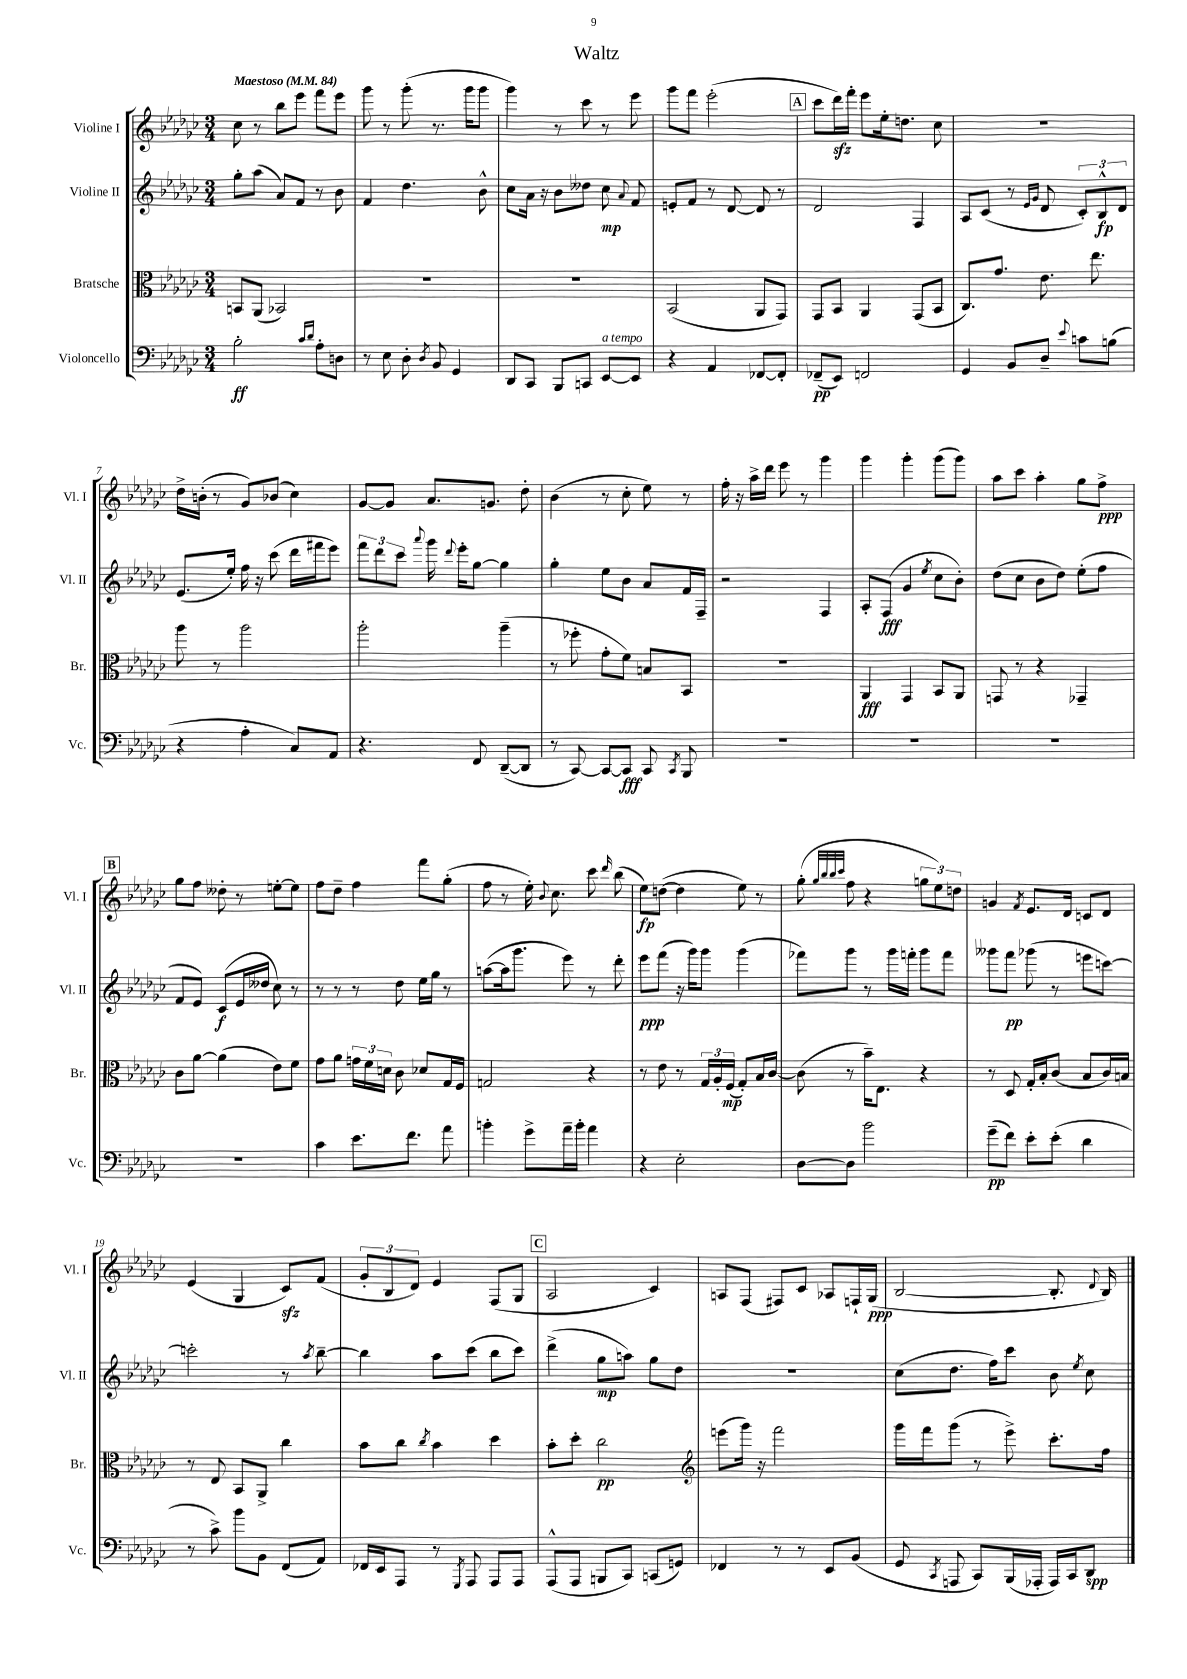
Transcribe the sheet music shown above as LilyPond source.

\header { title = "Waltz" }
<<
\new StaffGroup <<
\new Staff = "s0" \with { instrumentName = "Violine I" shortInstrumentName = "Vl. I" } {
    \clef treble \key ges \major \numericTimeSignature \time 3/4 \tempo "Maestoso" 4 = 84
    \autoBeamOff ces''8 r8 bes''8[ ees'''8] f'''8[ ees'''8] |
    ges'''8 r8 ges'''8-.( r8. ges'''16[ ges'''8] |
    ges'''4) r8 ces'''8 r8 ees'''8 |
    ges'''8[ f'''8] ees'''2-.( |
    \mark \markup { \box "A" } ces'''8[ des'''16\sfz) f'''16]-. ees'''8[ ees''16-. d''8.] ces''8 |
    R2. |
    des''16[-> b'16]-.( r8 ges'8[) bes'8]( ces''4) |
    ges'8[~ ges'8] aes'8.[ g'8.] des''8-. |
    bes'4( r8 ces''8-. ees''8) r8 |
    f''16-. r16 aes''16[-> des'''16] ees'''8 r8 ges'''4 |
    ges'''4 ges'''4-. ges'''8[( ges'''8]) |
    aes''8[ ces'''8] aes''4-. ges''8[ f''8]->\ppp |
    \mark \markup { \box "B" } ges''8[ f''8] deses''8-. r8 e''8[~-. e''8] |
    f''8[ des''8]-- f''4 f'''8[ ges''8]-.( |
    f''8 r8 ees''16-.) \appoggiatura { bes'8 } ces''8. ces'''8 \grace { des'''16 } bes''8( |
    ees''8[\fp) d''8]~( d''4 ees''8) r8 |
    ges''8-.( \grace { ges''32[ bes''32 bes''32 ces'''32] } f''8 r4 \tuplet 3/2 { g''8[ ees''8) d''8] } |
    g'4 \acciaccatura { f'8 } ees'8.[ des'16] c'8[ des'8] |
    ees'4( ges4 ces'8[\sfz) f'8]( |
    \tuplet 3/2 { ges'8[-. bes8 des'8]) } ees'4 f8[( ges8] |
    \mark \markup { \box "C" } aes2 ces'4) |
    a8[ f8]( fis8[) ces'8] aes8[ f16-! ges16]\ppp( |
    bes2~ bes8.-. \appoggiatura { des'8 } bes16) \bar "|." |
}
\new Staff = "s1" \with { instrumentName = "Violine II" shortInstrumentName = "Vl. II" } {
    \clef treble \key ges \major \numericTimeSignature \time 3/4
    \autoBeamOff ges''8[-. aes''8]( aes'8[) f'8] r8 bes'8 |
    f'4 des''4. bes'8-^ |
    ces''8[ aes'16] r16 bes'8[ deses''8] ces''8\mp \appoggiatura { aes'8 } f'8 |
    e'8[-. f'8] r8 des'8~ des'8 r8 |
    \mark \markup { \box "A" } des'2 f4 |
    aes8[ ces'8]( r8 \grace { ees'16[ ges'16] } des'8 \tuplet 3/2 { ces'8[-.) bes8-^\fp des'8] } |
    ees'8.[( ees''16]-.) f''16 r16 ces'''8( des'''16[ fis'''16 ees'''8]) |
    \tuplet 3/2 { f'''8[ des'''8 ces'''8] } \appoggiatura { aes'''8 } ges'''16 \appoggiatura { des'''8 } ees'''16[-. ges''8]~ ges''4 |
    ges''4-. ees''8[ bes'8] aes'8[ f'16 f16]-- |
    r2 f4 |
    aes8[-. f8]\fff( ges'4 \acciaccatura { ees''8 } ces''8[ bes'8]-.) |
    des''8[( ces''8] bes'8[ des''8]) ees''8[-.( f''8] |
    \mark \markup { \box "B" } f'8[ ees'8]) ces'8[\f( ees'16 deses''16] ces''8) r8 |
    r8 r8 r8 des''8 ees''16[ ges''16] r8 |
    a''8[~( a''16 ges'''8.] ees'''8) r8 des'''8-. |
    ees'''8[\ppp f'''8]( r16 ges'''16[) ges'''8] ges'''4( |
    fes'''8[) ges'''8] r8 ges'''16[ f'''16]-. ges'''8[ f'''8] |
    geses'''8[ f'''8]\pp ges'''8( r8 e'''8[ c'''8]~) |
    c'''2-. r8 \acciaccatura { aes''8 } bes''8~-- |
    bes''4 aes''8[ ces'''8]( bes''8[ ces'''8]) |
    \mark \markup { \box "C" } des'''4->( ges''8[\mp a''8]) ges''8[ des''8] |
    R2. |
    ces''8[( des''8.] f''16[) ces'''8] bes'8 \acciaccatura { ees''8 } ces''8 \bar "|." |
}
\new Staff = "s2" \with { instrumentName = "Bratsche" shortInstrumentName = "Br." } {
    \clef alto \key ges \major \numericTimeSignature \time 3/4
    \autoBeamOff b,8[ aes,8]( bes,2) |
    R2. |
    R2. |
    bes,2( aes,8[ ges,8]) |
    \mark \markup { \box "A" } ges,8[ bes,8] aes,4 ges,8[( bes,8] |
    ces8.[) ges'8.] ees'8. ees''8. |
    aes''8 r8 aes''2 |
    aes''2-. aes''4--( |
    r8 fes''8-. ges'8[-. f'8]) b8[ bes,8] |
    R2. |
    aes,4\fff ges,4 bes,8[ aes,8] |
    g,8 r8 r4 ges,4-- |
    \mark \markup { \box "B" } ces'8[ aes'8]~ aes'4( ees'8[) f'8] |
    ges'8[ aes'8] \tuplet 3/2 { g'16[ f'16 d'16] } ces'8 des'8[ ges16 f16] |
    g2 r4 |
    r8 ees'8 r8 \tuplet 3/2 { ges16[ aes16-. f16]\mp( } ges8[-.) bes16 ces'16]~ |
    ces'8( r8 bes'16[--) ees8.] r4 |
    r8 des8 ges16[-. bes16-. ces'8]( bes8[ ces'16) b16] |
    r8 ees8 bes,8[ aes,8]-> ces''4 |
    bes'8[ ces''8] \acciaccatura { ces''8 } bes'4 des''4 |
    \mark \markup { \box "C" } bes'8[-. des''8]-. ces''2\pp |
    \clef treble e'''8[( ges'''16]) r16 f'''2 |
    ges'''16[ f'''16 ges'''8]( r8 ees'''8->) ces'''8.[-. f''16] \bar "|." |
}
\new Staff = "s3" \with { instrumentName = "Violoncello" shortInstrumentName = "Vc." } {
    \clef bass \key ges \major \numericTimeSignature \time 3/4
    \autoBeamOff bes2-.\ff \grace { ces'16[ des'16] } aes8[-. d8] |
    r8 ees8 des8-. \acciaccatura { des8 } bes,8 ges,4 |
    des,8[ ces,8] bes,,8[ c,8] ees,8[~^\markup { \italic "a tempo" } ees,8] |
    r4 aes,4 fes,8[~ fes,8]-. |
    \mark \markup { \box "A" } fes,8[--\pp( ees,8]) f,2 |
    ges,4 bes,8[ des8]-- \appoggiatura { ees'8 } c'8[ b8]( |
    r4 aes4-. ces8[) aes,8] |
    r4. f,8 des,8[~--( des,8] |
    r8 ces,8~) ces,8[~ ces,8]\fff ces,8 \acciaccatura { ces,8 } bes,,8 |
    R2. |
    R2. |
    R2. |
    \mark \markup { \box "B" } R2. |
    ces'4 ees'8.[ f'8.] aes'8 |
    b'4-. ges'8[-> aes'16-- b'16]-. aes'4 |
    r4 ees2-. |
    des8[~ des8] bes'2 |
    ges'8[--\pp( f'8]) ees'8[-. ees'8]-.( des'4 |
    r8 ces'8->) bes'8[ bes,8] f,8[( aes,8]) |
    fes,16[ ees,16 aes,,8] r8 \acciaccatura { ges,,8 } aes,,8 aes,,8[ aes,,8] |
    \mark \markup { \box "C" } aes,,8[-^( aes,,8] b,,8[ ces,8]) c,8[( g,8]) |
    fes,4 r8 r8 ees,8[ bes,8]( |
    ges,8 \acciaccatura { ces,8 } a,,8 ces,8[) bes,,16( aes,,16]-. aes,,16[) ces,16 des,8]\spp \bar "|." |
}
>>
>>
